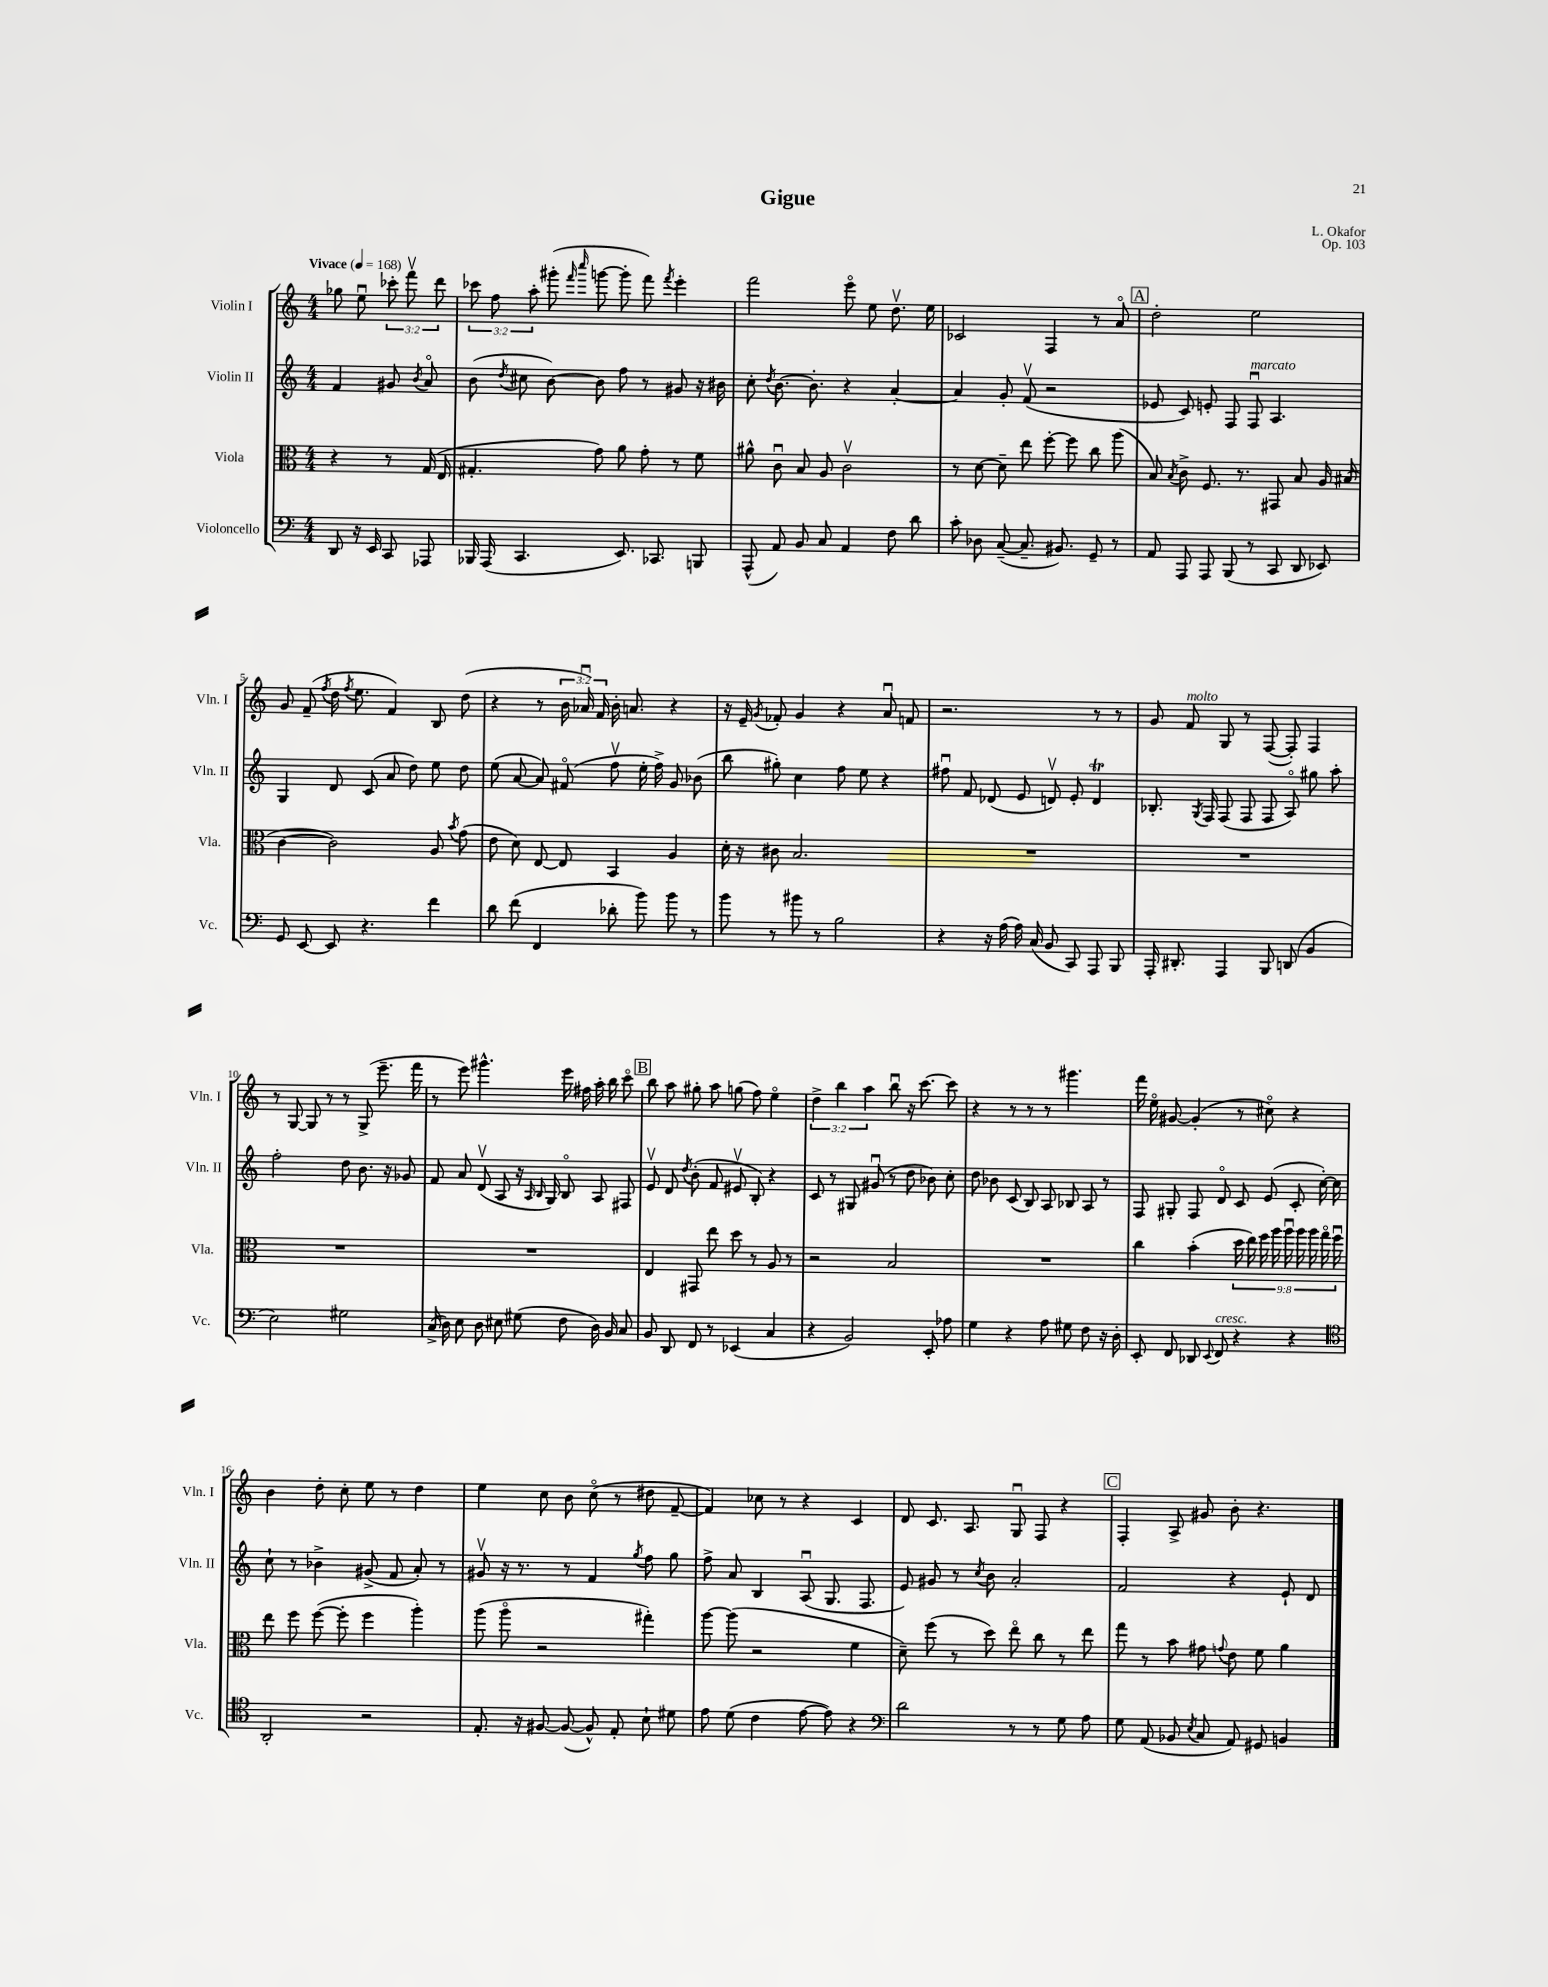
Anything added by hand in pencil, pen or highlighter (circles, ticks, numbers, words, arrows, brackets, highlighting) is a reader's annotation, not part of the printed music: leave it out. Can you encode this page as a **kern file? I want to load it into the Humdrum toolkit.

**kern	**kern	**kern	**kern
*part4	*part3	*part2	*part1
*staff4	*staff3	*staff2	*staff1
*I"Violoncello	*I"Viola	*I"Violin II	*I"Violin I
*I'Vc.	*I'Vla.	*I'Vln. II	*I'Vln. I
*clefF4	*clefC3	*clefG2	*clefG2
*k[]	*k[]	*k[]	*k[]
*M4/4	*M4/4	*M4/4	*M4/4
*MM168	*MM168	*MM168	*MM168
=	=	=	=
!	!	!	!LO:TX:a:B:t=Vivace
8DD/	4r	4f/	8gg-X\
16r	.	.	8eeu\
16EE/	.	.	.
8CC/	8r	8g#X/	12ccc-X'\
.	.	.	12fffv\
.	.	8qb/	.
8AAA-X/	(16G/	8a/	.
.	.	.	12ddd\
.	16E/	.	.
=1	=1	=1	=1
16BBB-X/	4.G#X'/	(8b\	12ccc-X\
(16AAA/	.	.	.
.	.	.	12ff\
.	.	8qdd/	.
4.CC/	.	8cc#X\	.
.	.	.	12aa'\
.	.	[8b\)	(8ggg#X'\
.	.	.	16qqfff/
.	.	.	16qqcccc/
.	8g\)	8b\]	[8gggn\
8.EE/)	8a\	8ff\	8ggg'\]
.	8g'\	8r	8fff\)
8.CC-X/	.	.	.
.	.	.	8qfff/
.	8r	8g#X/	4eee'\
8BBBn/	8f\	16r	.
.	.	16b#X\	.
=2	=2	=2	=2
(8AAA^^/	8a#X^^\	8cc'\	2fff\
.	.	8qdd/	.
8AA/)	8cu\	[8.b\	.
8BB/	8B/	.	.
.	.	8.b'\]	.
8C/	8A/	.	.
4AA/	2cv\	4r	8eee\
.	.	.	8ee\
8F\	.	[4a'/	8.ddv\
8d\	.	.	.
.	.	.	16ee\
=3	=3	=3	=3
8c'\	8r	4a/]	2c-X/
8D-X\	[8d\	.	.
([8C~/	8d~\]	8g'/	.
8.C~/]	8ee\	(8fv/	.
.	[8ff'\	2r	4F/
8.BB#X/)	.	.	.
.	8ff\]	.	.
8GG~/	8cc\	.	8r
8r	(8aa\	.	8a/
!!LO:REH:place=s1:t=A
=4	=4	=4	=4
8AA/	8B/)	8e-X/	2dd'\
.	8qB/	.	.
8AAA/	8c^\	8c/)	.
8AAA/	8.F/	8en'/	.
(8BBB/	.	8F/	.
.	8.r	.	.
!	!	!LO:TX:a:i:t=marcato	!
8r	.	8Fu/	2ee\
8CC/	8GG#X/	4.A/	.
8DD/	8B/	.	.
8EE-X/)	16A/	.	.
.	(16B#X/	.	.
!!LO:LB:g=z
=5	=5	=5	=5
8GG/	[4c\	4G/	8g/
[8EE/	.	.	(8f~/
.	.	.	8qff/
8EE/]	2c\])	8d/	16dd\
.	.	.	8qff/
.	.	.	8.ee\
4.r	.	(8c/	.
.	.	8a/	4f/)
.	.	8dd\)	.
4f\	8A/	8ee\	8B/
.	8qb/	.	.
.	(8g\	8dd\	(8dd\
=6	=6	=6	=6
8d\	8e\	(8ee\	4r
(8f\	8d\)	[8a/	.
4FF/	[8E/	8a/])	8r
.	8E/]	(8f#X/	24b\
.	.	.	24a-Xu/)
.	.	.	24f/
8d-X'\	4BB/	8ffv\	16b'\
.	.	.	8.an/
8b\)	.	16ee'\	.
.	.	16ff^\)	.
8b\	4A/	8g/	4r
8r	.	(8b-X\	.
=7	=7	=7	=7
8b\	16d'\	8bb\	16r
.	16r	.	16e~/
.	.	.	8qg/
8r	8c#X\	8gg#X'\)	8f-X'/
8b#X\	2.B/	4cc\	4g/
8r	.	.	.
2B\	.	8ff\	4r
.	.	8ee\	.
.	.	4r	8au/
.	.	.	8fn/
=8	=8	=8	=8
4r	1r	8ff#Xu\	2.r
.	.	8f/	.
16r	.	(8d-X/	.
(16A\	.	.	.
16A\)	.	8e/	.
(16C/	.	.	.
8BB/	.	8dnv/)	.
8CC/)	.	8e'/	.
8AAA/	.	4dT/	8r
8BBB/	.	.	8r
=9	=9	=9	=9
16AAA'/	1r	8.B-X'/	8g/
8.DD#X'/	.	.	.
!	!	!	!LO:TX:a:i:t=molto
.	.	.	8f/
.	.	8qG/	.
.	.	16F/	.
4AAA/	.	(8F/	8G/
.	.	8F/	8r
8BBB/	.	8F/	([8F/
(8DDn/	.	8A/)	8F'/])
4BB/	.	8gg#X\	4F/
.	.	8aa'\	.
!!LO:LB:g=z
=10	=10	=10	=10
2E\)	1r	2ff'\	8r
.	.	.	[8G/
.	.	.	8G/]
.	.	.	8r
2G#X\	.	8dd\	8r
.	.	8.b\	(8G^/
.	.	.	8.eee~\
.	.	16r	.
.	.	8g-X/	.
.	.	.	16fff\
=11	=11	=11	=11
(16C^/	1r	8f/	8r
16D\)	.	.	.
8E\	.	8a/	8eee\)
8D\	.	(8dv/	4.ggg#X^^\
8E#X\	.	8A/	.
(8G#X\	.	16r	.
.	.	16qqA/	.
.	.	16qqB/	.
.	.	16G/)	.
8F\	.	8B/	16eee\
.	.	.	16ff#X\
16D\)	.	8A/	16aa'\
16BB/	.	.	16bb\
8C/	.	8F#X/	8ccc\
!!LO:REH:place=s1:t=B
=12	=12	=12	=12
8BB/	4E/	8ev/	8bb\
8DD/	.	8d/	8aa\
.	.	8qdd/	.
8FF/	8GG#X/	(8b'\	8gg#X'\
8r	8ee\	8f/	8aa\
(4EE-X/	8dd\	8e#Xv/	(8ggn\
.	8r	8B'/)	8ff\)
4C/	8A/	4r	4ee\
.	8r	.	.
=13	=13	=13	=13
4r	2r	8c/	6dd^\
.	.	8r	.
.	.	.	6bb\
2BB/)	.	8G#X/	.
.	.	.	6aa\
.	.	(8g#Xu/	.
.	2B/	8r	8bbu\
.	.	8dd\	16r
.	.	.	[8.ccc\
8EE'/	.	8b-X\)	.
8A-X\	.	8cc'\	8ccc\]
=14	=14	=14	=14
4G\	1r	8dd\	4r
.	.	8b-X\	.
4r	.	(8c/	8r
.	.	8B/)	8r
8A\	.	8A/	8r
8G#X\	.	8B-X/	4.ggg#X\
8F\	.	8A/	.
16r	.	8r	.
16D'\	.	.	.
=15	=15	=15	=15
8EE'/	4cc\	8F/	16fff\
.	.	.	16ee\
8FF/	.	8G#X'/	[8g#X/
8DD-X/	(4b'\	8F/	(4g#'/]
8qqEE/	.	.	.
!LO:TX:a:i:t=cresc.	!	!	!
8FF/	.	8d/	.
4r	18dd\	8c/	8r
.	18ee\)	.	.
.	18ff\	.	.
.	.	(8e/	8cc#X\)
.	18aa\	.	.
.	18aau\	.	.
4r	.	8c'/	4r
.	18aa\	.	.
.	18aa\	.	.
.	.	[16cc'\)	.
.	18gg\	.	.
.	.	16cc\]	.
.	18ffu\	.	.
!!LO:LB:g=z
=16	=16	=16	=16
*clefC4	*	*	*
2AA'/	8ee\	8cc`\	4b\
.	8ff\	8r	.
.	([8ff\	4b-X^\	8dd'\
.	8ff'\]	.	8cc'\
2r	4ff\	(8g#X^/	8ee\
.	.	8f/	8r
.	4aa'\)	8a'/)	4dd\
.	.	8r	.
=17	=17	=17	=17
8.E'/	(8aa\	8g#Xv/	4ee\
.	8aa\	16r	.
16r	.	8.r	.
[8F#X/	2r	.	8cc\
(8F#/_	.	8r	8b\
8F#^^/])	.	4f/	(8cc\
8E'/	.	.	8r
.	.	8qgg/	.
8B`\	4gg#X'\)	8ff\	8dd#X\
8d#X\	.	8gg\	[8f~/
=18	=18	=18	=18
8e\	[8aa\	8ff^\	4f/])
(8d\	(8aa\]	8a/	.
4c\	2r	4B/	8cc-X\
.	.	.	8r
[8e\	.	(8Au/	4r
8e\])	.	8.G/	.
4r	4f\	.	4c/
.	.	8.F/	.
=19	=19	=19	=19
*clefF4	*	*	*
2d\	8d~\)	8e/)	8d/
.	(8ff\	8g#X/	8.c/
.	8r	8r	.
.	.	.	8.A/
.	.	8qcc/	.
.	8dd\)	8b\	.
8r	8ee\	2a'/	8Gu/
8r	8cc\	.	8F/
8G\	8r	.	4r
8A\	8ee\	.	.
!!LO:REH:place=s1:t=C
=20	=20	=20	=20
8G\	8gg\	2f/	4F'/
(8AA/	8r	.	.
8BB-X/	8b\	.	8A^/
8qE/	.	.	.
8C/	8g#X\	.	8g#X/
.	8qqgn/	.	.
8AA/)	8e\	4r	8b'\
8GG#X/	8f\	.	4.r
4BBn/	4a\	8e`/	.
.	.	8d/	.
==	==	==	==
*-	*-	*-	*-
